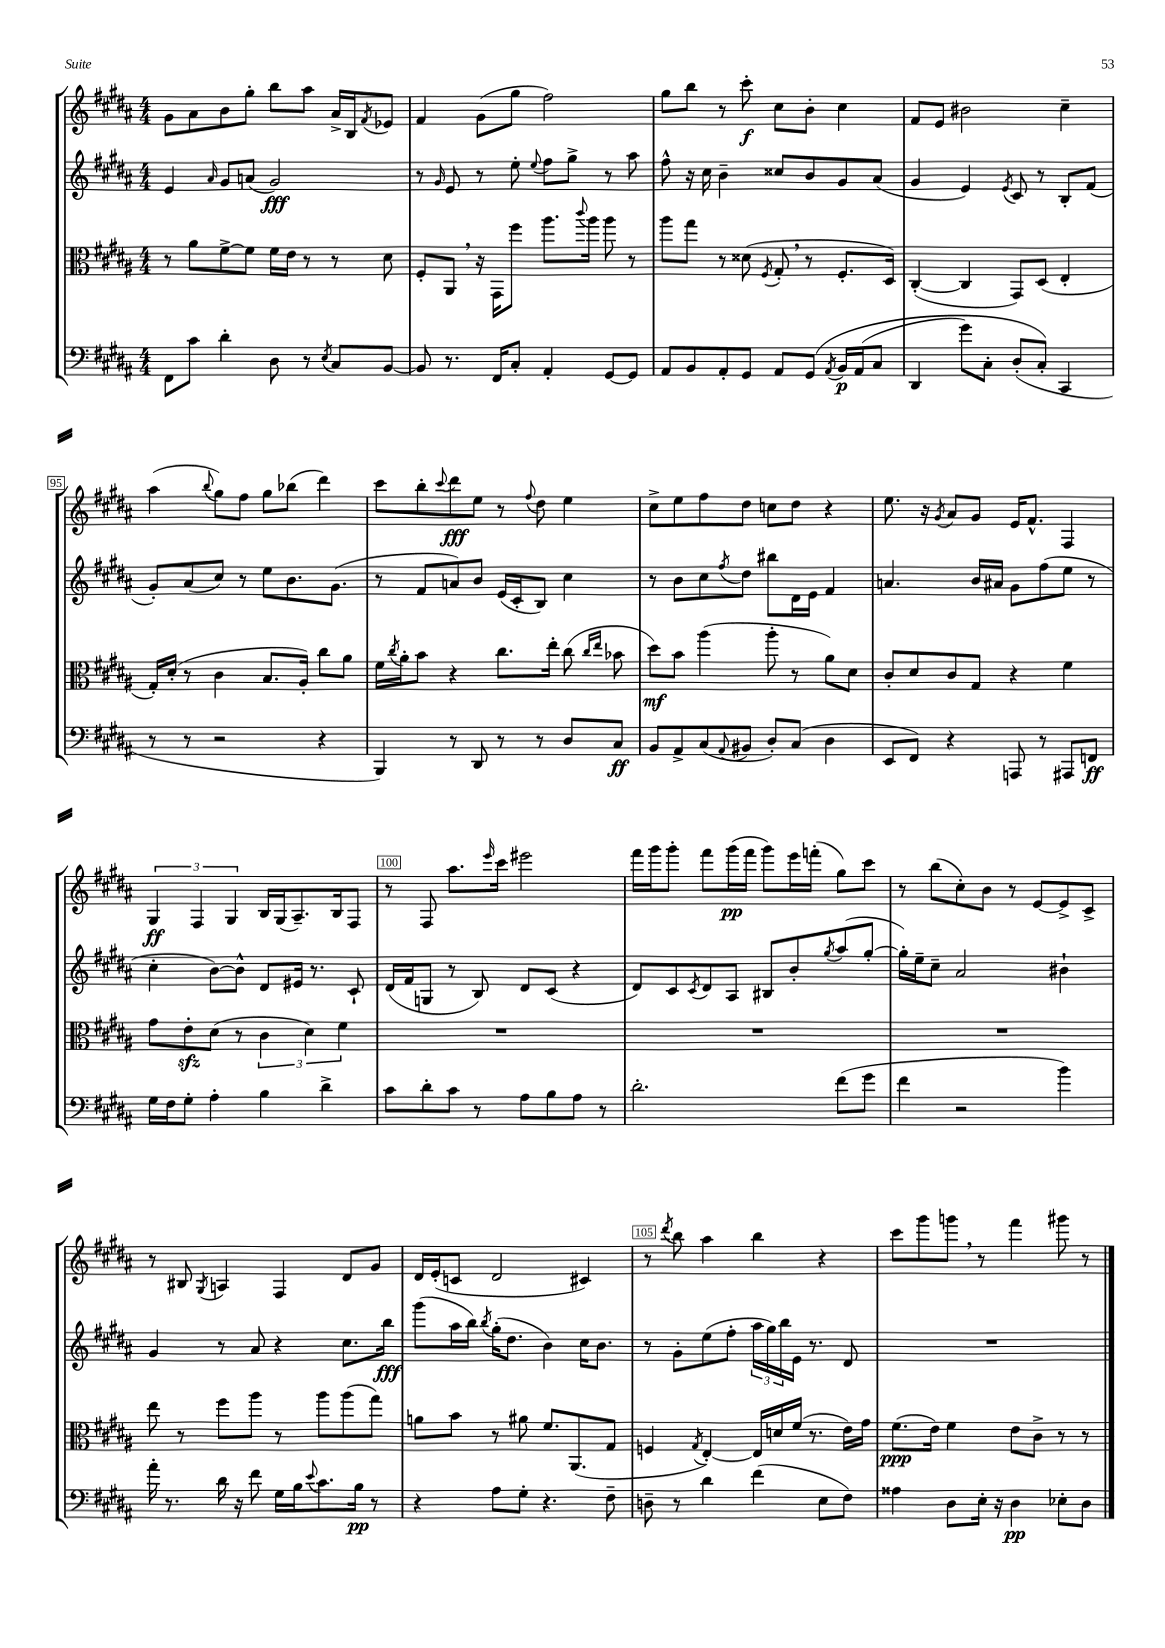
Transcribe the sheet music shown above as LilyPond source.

<<
\new StaffGroup <<
\new Staff = "s0" {
    \clef treble \key b \major \numericTimeSignature \time 4/4
    gis'8 ais'8 b'8 gis''8-. b''8 ais''8 ais'16-> b16 \acciaccatura { fis'8 } ees'8 |
    fis'4 gis'8( gis''8 fis''2) |
    gis''8 b''8 r8 cis'''8-.\f cis''8 b'8-. cis''4 |
    fis'8 e'8 bis'2 cis''4-- |
    ais''4( \appoggiatura { b''8 } gis''8) fis''8 gis''8 bes''8( dis'''4) |
    cis'''8 b''8-. \appoggiatura { cis'''8 } dis'''8\fff e''8 r8 \appoggiatura { fis''8 } dis''8 e''4 |
    cis''8-> e''8 fis''8 dis''8 c''8 dis''8 r4 |
    e''8. r16 \acciaccatura { gis'8 } ais'8 gis'8 e'16 fis'8.-^ fis4 |
    \tuplet 3/2 { gis4\ff fis4 gis4 } b16 gis16( ais8.--) b16 fis8 |
    r8 fis8 ais''8. \grace { e'''16 } cis'''16 eis'''2 |
    fis'''16 gis'''16 gis'''8-. fis'''8 gis'''16\pp( fis'''16 gis'''8) e'''16 f'''16-.( gis''8) cis'''8 |
    r8 b''8( cis''8-.) b'8 r8 e'8~ e'8-> cis'8-> |
    r8 bis8 \acciaccatura { gis8 } a4 fis4 dis'8 gis'8 |
    dis'16 e'16-.( c'8 dis'2 cis'4) |
    r8 \acciaccatura { dis'''8 } b''8 ais''4 b''4 r4 |
    cis'''8 gis'''8 g'''8 \breathe r8 fis'''4 gis'''8 r8 \bar "|." |
}
\new Staff = "s1" {
    \clef treble \key b \major \numericTimeSignature \time 4/4
    e'4 \grace { ais'16 } gis'8 a'8( gis'2\fff) |
    r8 \grace { gis'16 } e'8 r8 e''8-. \appoggiatura { e''8 } fis''8 gis''8-> r8 ais''8 |
    fis''8-^ r16 cis''16 b'4-- cisis''8 b'8 gis'8 ais'8( |
    gis'4 e'4) \acciaccatura { e'8 } cis'8 r8 b8-. fis'8( |
    gis'8-.) ais'8( cis''8) r8 e''8 b'8. gis'8.( |
    r8 fis'8 a'8) b'8 e'16( cis'16-. b8) cis''4 |
    r8 b'8 cis''8 \acciaccatura { fis''8 } dis''8 bis''8 dis'16 e'16 fis'4 |
    a'4. b'16 ais'16 gis'8 fis''8( e''8 r8 |
    cis''4-. b'8~) b'8-^ dis'8 eis'16 r8. cis'8-! |
    dis'16( fis'16 g8 r8 b8) dis'8 cis'8( r4 |
    dis'8) cis'8 \acciaccatura { cis'8 } dis'8 ais8 bis8 b'8-. \acciaccatura { gis''8 } ais''8( gis''8~-. |
    gis''16-.) e''16-- cis''8-- ais'2 bis'4-! |
    gis'4 r8 ais'8 r4 cis''8. b''16\fff |
    gis'''8( ais''16 b''16) \acciaccatura { b''8 } gis''16-.( dis''8. b'4) cis''16 b'8. |
    r8 gis'8-. e''8( fis''8-. \tuplet 3/2 { ais''16 gis''16) b''16 } e'16 r8. dis'8 |
    R1 \bar "|." |
}
\new Staff = "s2" {
    \clef alto \key b \major \numericTimeSignature \time 4/4
    r8 ais'8 fis'8~-> fis'8 fis'16 e'16 r8 r8 dis'8 |
    fis8-. ais,8 \breathe r16 gis,16 fis''8 ais''8. \appoggiatura { cis'''8 } ais''16 ais''8 r8 |
    ais''8 gis''8 r8 disis'8( \acciaccatura { fis8 } gis8-. \breathe r8 fis8.-. dis16) |
    cis4~-.( cis4 gis,8) dis8( e4-. |
    gis16-.) dis'16-.( r8 cis'4 b8. ais16-.) cis''8 ais'8 |
    fis'16 \acciaccatura { cis''8 } ais'16-. b'8 r4 cis''8. e''16-. cis''8( \grace { cis''16 e''16 } bes'8 |
    dis''8\mf) b'8 ais''4( ais''8-. r8 ais'8) dis'8 |
    cis'8-. dis'8 cis'8 gis8 r4 fis'4 |
    gis'8 e'8-.\sfz dis'8( r8 \tuplet 3/2 { cis'4 dis'4) fis'4 } |
    R1 |
    R1 |
    R1 |
    e''8 r8 fis''8 ais''8 r8 ais''8 ais''8( gis''8) |
    a'8 b'8 r8 ais'8 fis'8. ais,8.( gis8 |
    f4 \acciaccatura { gis8 } e4~-.) e16 d'16 fis'16( r8. e'16) gis'16 |
    fis'8.\ppp( e'16) fis'4 e'8 cis'8-> r8 r8 \bar "|." |
}
\new Staff = "s3" {
    \clef bass \key b \major \numericTimeSignature \time 4/4
    fis,8 cis'8 dis'4-. dis8 r8 \acciaccatura { e8 } cis8 b,8~ |
    b,8 r8. fis,16 cis8-. ais,4-. gis,8~ gis,8 |
    ais,8 b,8 ais,8-. gis,8 ais,8 gis,8\( \acciaccatura { ais,8 } b,16\p ais,16( cis8 |
    dis,4 gis'8) cis8-. dis8-.( cis8-.\) cis,4 |
    r8 r8 r2 r4 |
    b,,4) r8 dis,8 r8 r8 dis8 cis8\ff |
    b,8 ais,8-> cis8( \appoggiatura { ais,8 } bis,8 dis8-.) cis8( dis4 |
    e,8 fis,8) r4 a,,8 r8 ais,,8 f,8\ff |
    gis16 fis16 gis8-. ais4-. b4 dis'4-> |
    cis'8 dis'8-. cis'8 r8 ais8 b8 ais8 r8 |
    dis'2.-. fis'8( gis'8 |
    fis'4 r2 b'4) |
    ais'16-. r8. dis'16 r16 fis'8 gis16 b16 \appoggiatura { e'8 } cis'8. b16\pp r8 |
    r4 ais8 gis8-. r4. fis8-- |
    d8-- r8 dis'4 fis'4( e8 fis8) |
    aisis4 dis8 e16-. r16 dis4\pp ees8-. dis8 \bar "|." |
}
>>
>>
\layout { \context { \Score currentBarNumber = #91 \override BarNumber.break-visibility = ##(#f #t #t) barNumberVisibility = #(every-nth-bar-number-visible 5) \override BarNumber.stencil = #(make-stencil-boxer 0.1 0.3 ly:text-interface::print) } }
